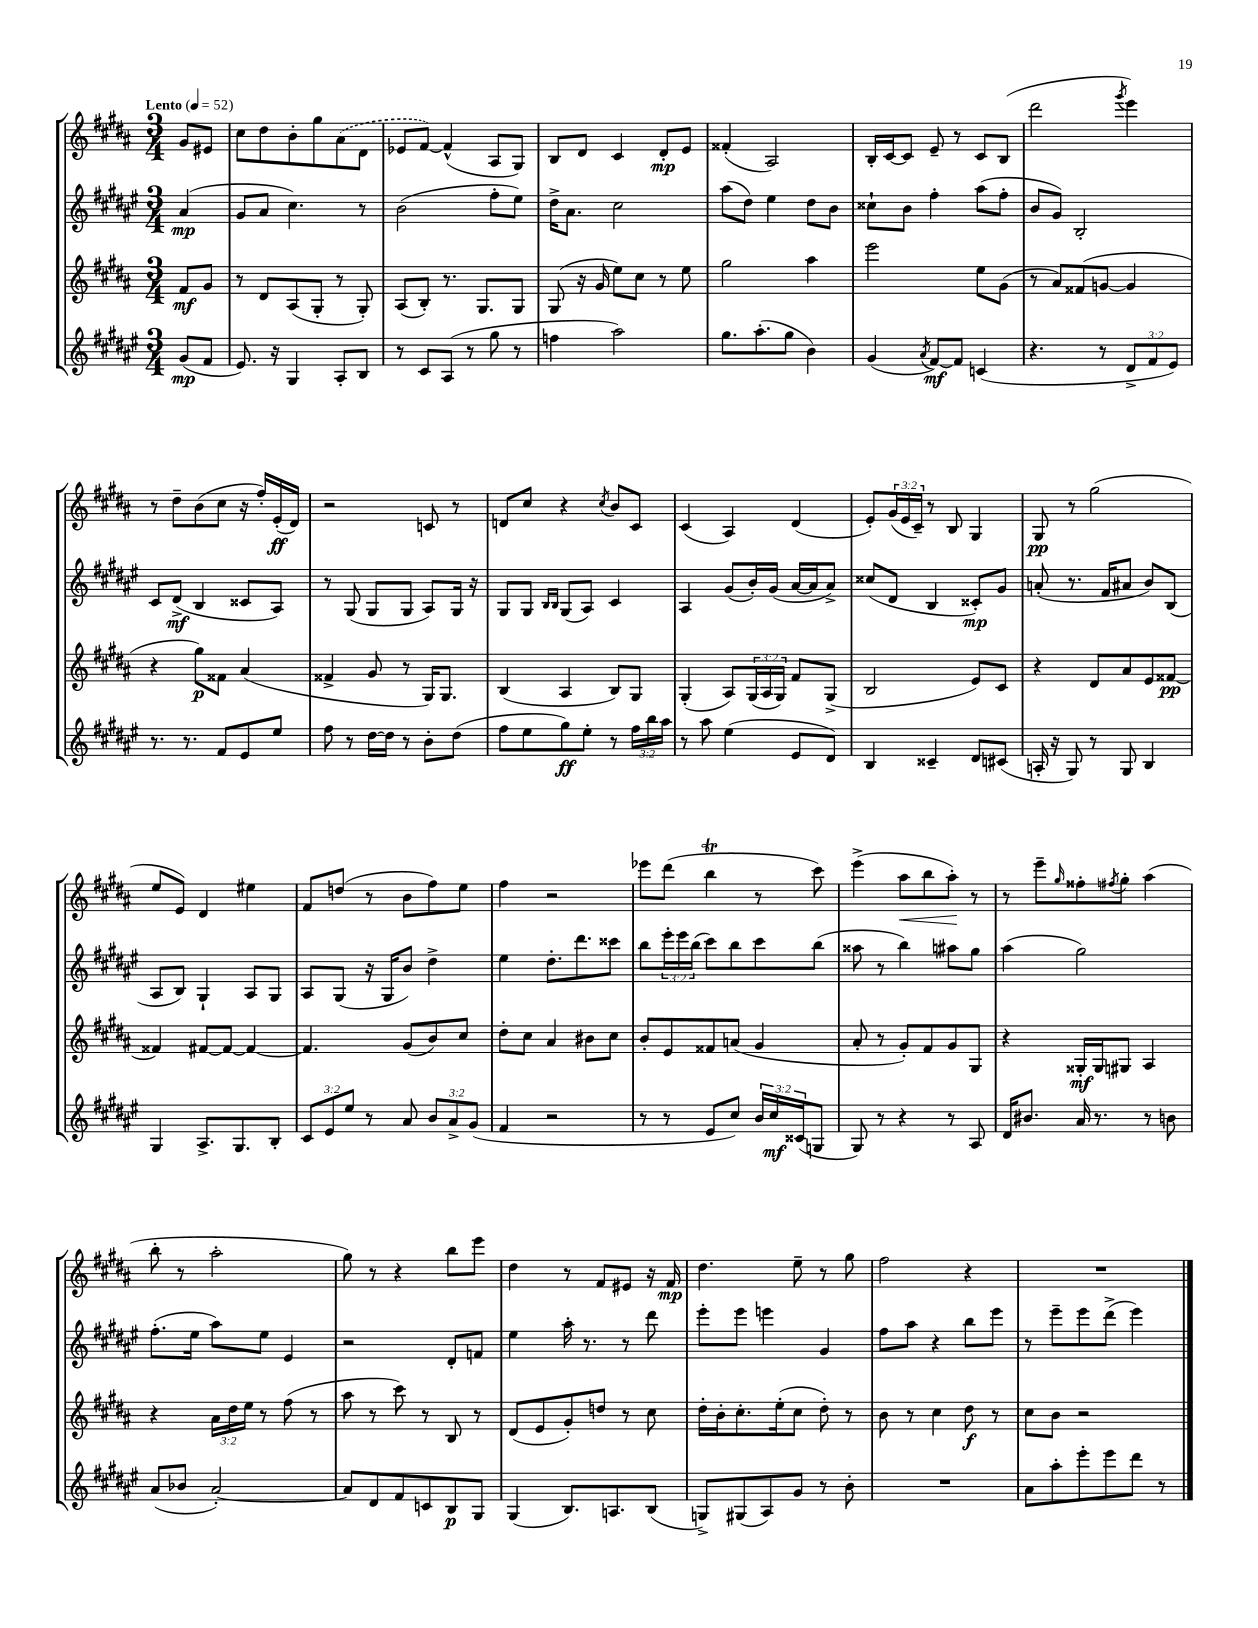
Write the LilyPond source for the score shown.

<<
\new StaffGroup <<
\new Staff = "s0" {
    \clef treble \key b \major \numericTimeSignature \time 3/4 \override Staff.TupletNumber.text = #tuplet-number::calc-fraction-text \partial 4 \tempo "Lento" 4 = 52
    gis'8 eis'8 |
    cis''8 dis''8 b'8-. gis''8 \once \slurDashed ais'8( dis'8 |
    ees'8 fis'8~) fis'4-^( ais8 gis8) |
    b8 dis'8 cis'4 dis'8-.\mp e'8 |
    fisis'4-.( ais2) |
    b16-. cis'16~ cis'8 e'8-- r8 cis'8 b8( |
    dis'''2 \acciaccatura { gis'''8 } e'''4) |
    r8 dis''8-- b'8( cis''8 r16 fis''16-.) e'16-.\ff( dis'16) |
    r2 c'8 r8 |
    d'8 cis''8 r4 \acciaccatura { cis''8 } b'8 cis'8 |
    cis'4( ais4) dis'4( |
    e'8-.) \tuplet 3/2 { gis'16( e'16 cis'16--) } r8 b8 gis4 |
    gis8\pp r8 gis''2( |
    e''8 e'8) dis'4 eis''4 |
    fis'8 d''8( r8 b'8 fis''8) e''8 |
    fis''4 r2 |
    ees'''8 dis'''8( b''4\trill r8 cis'''8) |
    e'''4->( ais''8\< b''8 ais''8-.\!) r8 |
    r8 e'''8-- \grace { gis''16 } fisis''8-. \acciaccatura { fis''8 } gis''8-. ais''4( |
    b''8-. r8 ais''2-. |
    gis''8) r8 r4 b''8 e'''8 |
    dis''4 r8 fis'8 eis'8 r16 fis'16\mp |
    dis''4. e''8-- r8 gis''8 |
    fis''2 r4 |
    R2. \bar "|." |
}
\new Staff = "s1" {
    \clef treble \key fis \major \numericTimeSignature \time 3/4 \override Staff.TupletNumber.text = #tuplet-number::calc-fraction-text \partial 4
    ais'4\mp( |
    gis'8 ais'8 cis''4.) r8 |
    b'2( fis''8-. eis''8) |
    dis''16-> ais'8. cis''2 |
    ais''8( dis''8) eis''4 dis''8 b'8 |
    cisis''8-! b'8 fis''4-. ais''8( fis''8-. |
    b'8 gis'8) b2-. |
    cis'8 dis'8->\mf( b4 cisis'8 ais8) |
    r8 gis8( gis8 gis8 ais8) gis16 r16 |
    gis8 gis8 \grace { b16 b16 } gis8( ais8) cis'4 |
    ais4 gis'8( b'16-.) gis'16( ais'16~ ais'16 ais'8->) |
    cisis''8( dis'8 b4 cisis'8-.\mp) gis'8 |
    a'8-.( r8. fis'16 ais'8 b'8) b8( |
    ais8 b8) gis4-! ais8 gis8 |
    ais8 gis8( r16 gis16 b'8) dis''4-> |
    eis''4 dis''8.-. dis'''8. cisis'''8 |
    b''8 \tuplet 3/2 { eis'''16-. eis'''16 b''16( } cis'''8) b''8 cis'''8 b''8( |
    aisis''8 r8 b''4) ais''8 gis''8 |
    ais''4( gis''2) |
    fis''8.-.( eis''16 ais''8) eis''8 eis'4 |
    r2 dis'8-. f'8 |
    eis''4 ais''16-. r8. r8 dis'''8 |
    eis'''8-. eis'''8 e'''4 gis'4 |
    fis''8 ais''8 r4 b''8 eis'''8 |
    r8 eis'''8-- eis'''8 dis'''8->( eis'''4) \bar "|." |
}
\new Staff = "s2" {
    \clef treble \key b \major \numericTimeSignature \time 3/4 \override Staff.TupletNumber.text = #tuplet-number::calc-fraction-text \partial 4
    fis'8\mf gis'8 |
    r8 dis'8 ais8( gis8-. r8 gis8-.) |
    ais8( b8-.) r8. gis8. gis8 |
    gis8( r16 gis'16 e''8) cis''8 r8 e''8 |
    gis''2 ais''4 |
    e'''2 e''8 gis'8( |
    r8 ais'8) fisis'8( g'8~ g'4 |
    r4 gis''8\p) fisis'8 ais'4( |
    fisis'4-> gis'8 r8 gis16) gis8. |
    b4( ais4 b8) gis8 |
    gis4-.( ais8) \tuplet 3/2 { gis16( ais16 gis16) } fis'8 gis8->( |
    b2 e'8) cis'8 |
    r4 dis'8 ais'8 e'8 fisis'8~\pp |
    fisis'4 fis'8~ fis'8~ fis'4~ |
    fis'4. gis'8( b'8) cis''8 |
    dis''8-. cis''8 ais'4 bis'8 cis''8 |
    b'8-. e'8 fisis'8 a'8( gis'4 |
    ais'8-. r8 gis'8-.) fis'8 gis'8 gis8 |
    r4 gisis16-.\mf gisis16 gis8 ais4 |
    r4 \tuplet 3/2 { ais'16 dis''16 e''16 } r8 fis''8( r8 |
    ais''8 r8 cis'''8) r8 b8 r8 |
    dis'8( e'8 gis'8-.) d''8 r8 cis''8 |
    dis''16-. b'16-. cis''8.-. e''16-.( cis''8 dis''8-.) r8 |
    b'8 r8 cis''4 dis''8\f r8 |
    cis''8 b'8 r2 \bar "|." |
}
\new Staff = "s3" {
    \clef treble \key fis \major \numericTimeSignature \time 3/4 \override Staff.TupletNumber.text = #tuplet-number::calc-fraction-text \partial 4
    gis'8\mp( fis'8 |
    eis'8.) r16 gis4 ais8-. b8 |
    r8 cis'8 ais8( r8 gis''8 r8 |
    f''4 ais''2) |
    gis''8. ais''8.-.( gis''8 b'4) |
    gis'4( \acciaccatura { ais'8 } fis'8~\mf) fis'8 c'4( |
    r4. r8 \tuplet 3/2 { dis'8-> fis'8 eis'8) } |
    r8. r8. fis'8 eis'8 eis''8 |
    fis''8 r8 dis''16~ dis''16 r8 b'8-. dis''8( |
    fis''8 eis''8 gis''8\ff) eis''8-. r8 \tuplet 3/2 { fis''16 b''16 ais''16 } |
    r8 ais''8 eis''4( eis'8 dis'8) |
    b4 cisis'4-- dis'8 cis'8( |
    a16-. r16 gis8) r8 gis8 b4 |
    gis4 ais8.-> gis8. b8-. |
    \tuplet 3/2 { cis'8 eis'8 eis''8 } r8 ais'8 \tuplet 3/2 { b'8 ais'8-> gis'8( } |
    fis'4 r2 |
    r8 r8 eis'8 cis''8) \tuplet 3/2 { b'16 cis''16\mf cisis'16( } g8 |
    gis8) r8 r4 r8 ais8 |
    dis'16 bis'8. ais'16 r8. r8 b'8 |
    ais'8( bes'8 ais'2~-.) |
    ais'8 dis'8 fis'8 c'8 b8\p gis8 |
    gis4( b8.) a8. b8( |
    g8->) gis8( ais8) gis'8 r8 b'8-. |
    R2. |
    ais'8 ais''8-. eis'''8-. eis'''8 dis'''8 r8 \bar "|." |
}
>>
>>
\layout { \context { \Score \remove "Bar_number_engraver" } }
